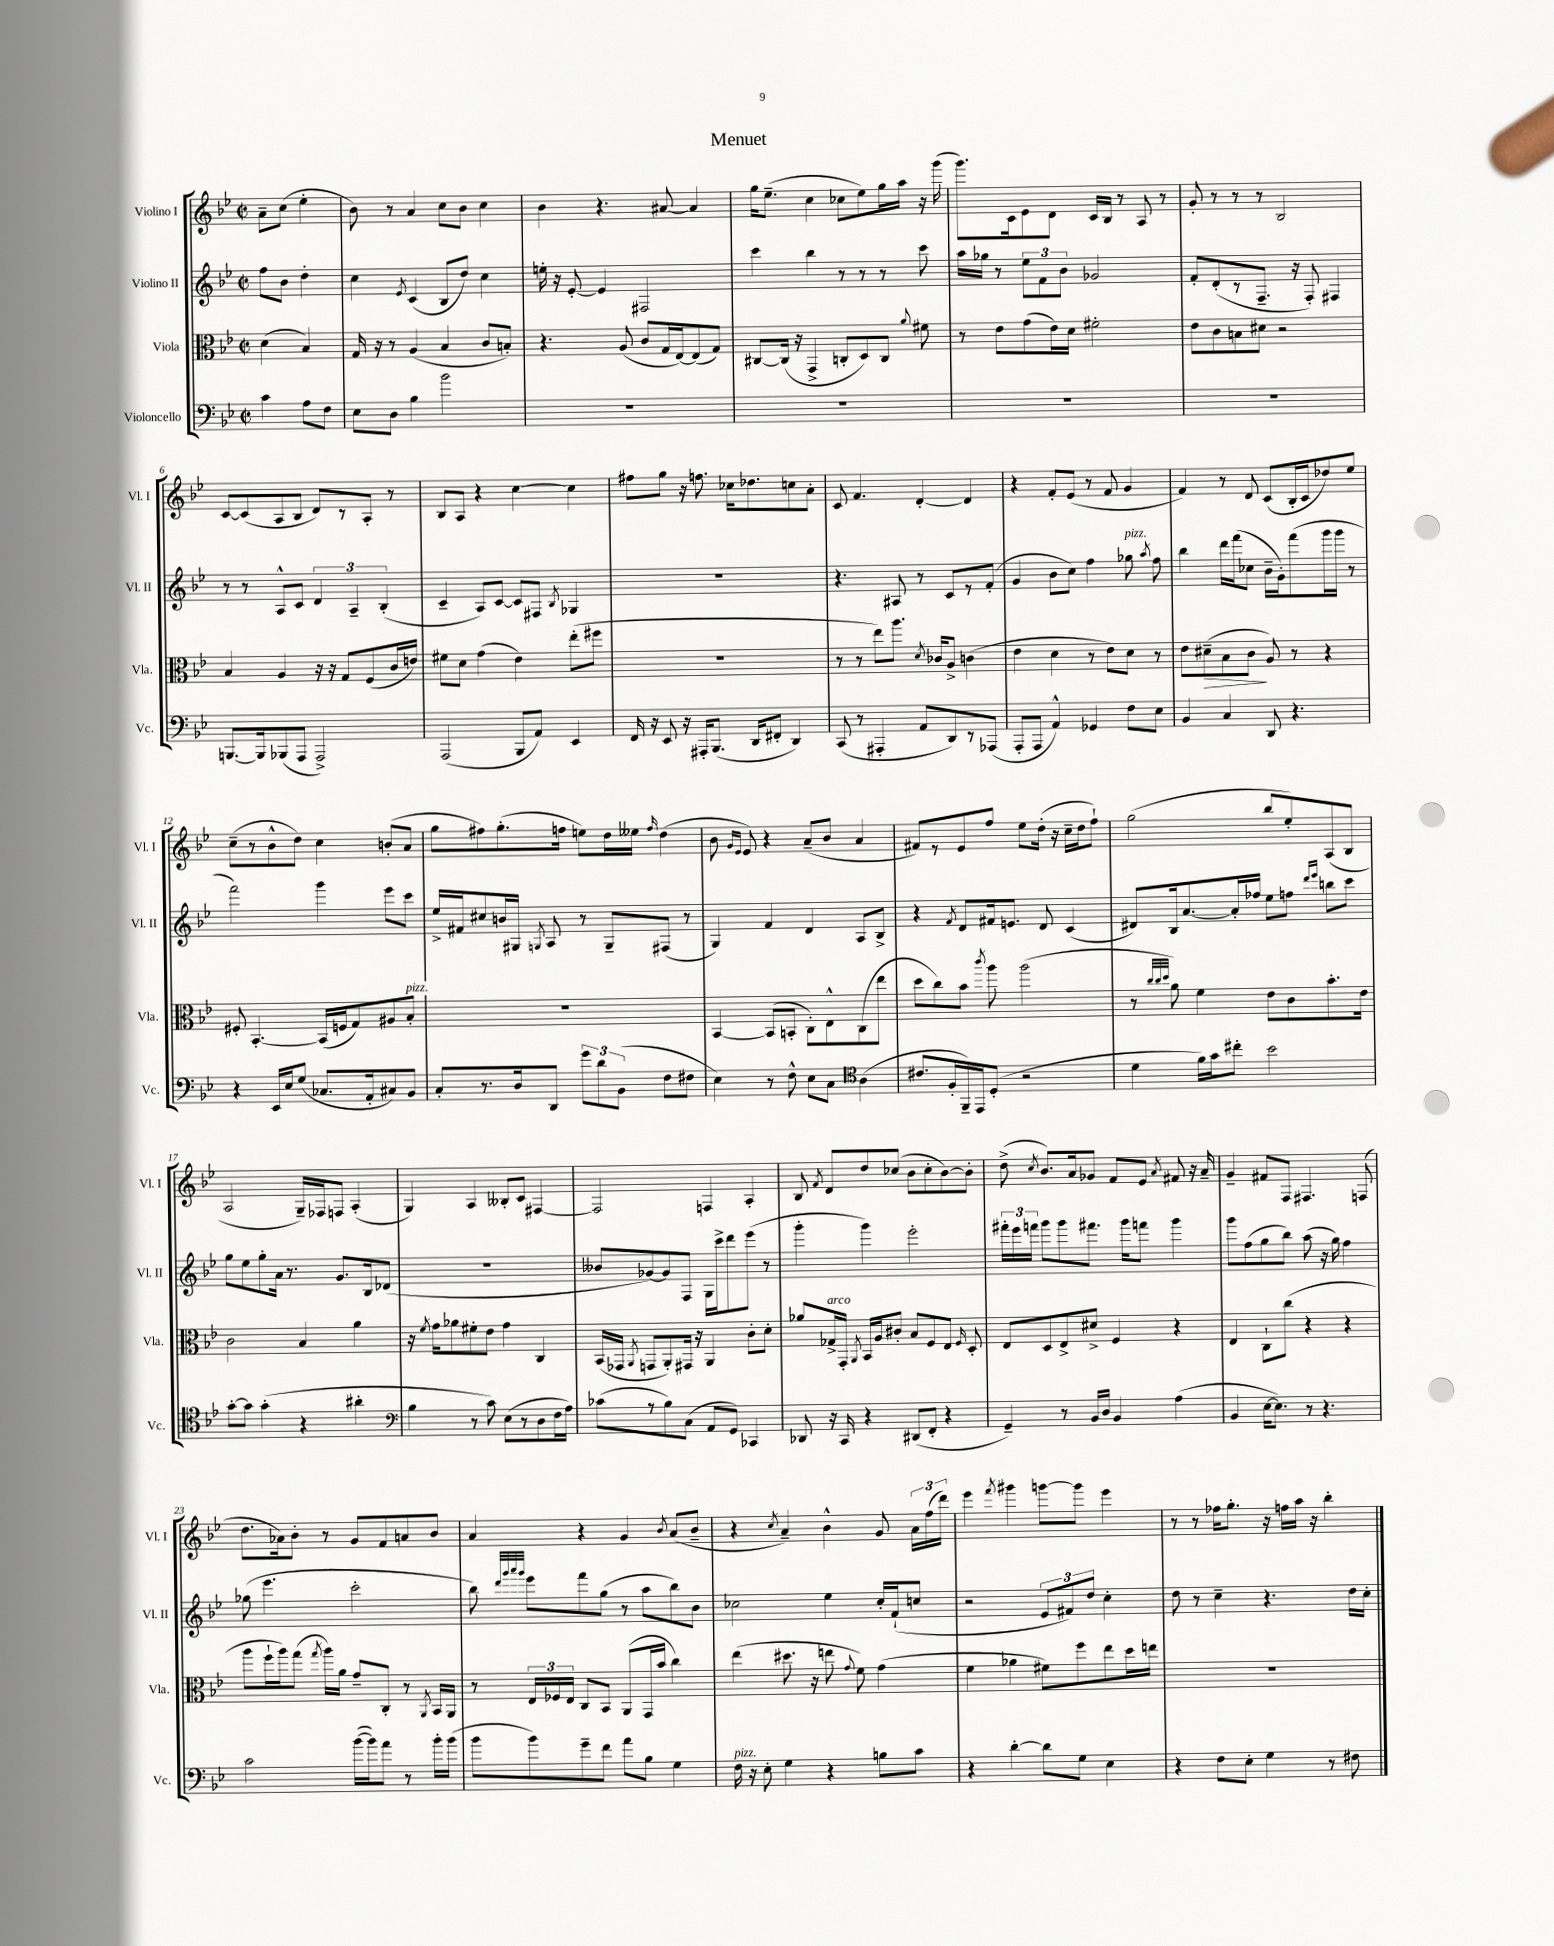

**kern	**kern	**kern	**kern
*staff4	*staff3	*staff2	*staff1
*clefF4	*clefC3	*clefG2	*clefG2
*k[b-e-]	*k[b-e-]	*k[b-e-]	*k[b-e-]
*M2/2	*M2/2	*M2/2	*M2/2
*met(c|)	*met(c|)	*met(c|)	*met(c|)
4c\	(4d\	8ff\L	8a~\L
.	.	8b-\J	(8cc\J
8A\L	4B-/)	4dd'\	4ee-'\
8F\J	.	.	.
=	=	=	=
8E-\L	16G/	4cc\	8b-\)
.	16r	.	.
8D\J	8r	.	8r
.	.	8qe-/	.
4B-\	(4A/	(4c/	4a/
2b-\	4B-/	8B-/L	8cc\L
.	.	8dd/J)	8b-\J
.	8c/L	4cc\	4cc\
.	8B'/J)	.	.
=	=	=	=
1r	4.r	16ee'\	4b-\
.	.	16r	.
.	.	[8e-'/	.
.	.	4e-/]	4.r
.	(8A/	.	.
.	8c/L	2F#/	.
.	16G/L	.	[8a#/
.	[16E-/J)	.	.
.	(8E-/]	.	4a#/]
.	8G/J)	.	.
=	=	=	=
1r	[8C#/L	4ccc\	16gg\LK
.	.	.	(8.ee-~\J
.	(16C#/]Jk	.	.
.	16r	.	.
.	4GG^/	4bb-\	4cc\
.	8C'/L	8r	8cc-\L
.	8D/)	8r	8ee-\)
.	8C/J	8r	16gg\L
.	.	.	16aa\JJ
.	8qqa/	.	.
.	8f#\	8ccc\	16r
.	.	.	(16ggg\
=	=	=	=
1r	8r	16aa\LL	8.ggg\L)
.	.	16gg-\JJ	.
.	8e-\L	8r	.
.	.	.	16c\k
.	(8g\	12ee-\L	8e-\
.	.	12f\	.
.	16e-\L)	.	8d\J
.	.	12b-\J	.
.	16d\JJ	.	.
.	2f#'\	2g-/	16c/LL
.	.	.	16B-/JJ
.	.	.	8r
.	.	.	8A/
.	.	.	8r
=	=	=	=
1r	8e-\L	8f'/L	8g'/
.	8c\	(8d'/	8r
.	8B\	8r	8r
.	8d#\J	8.F~/J	8r
.	2r	.	2B-/
.	.	16r	.
.	.	8F'/)	.
.	.	4F#/	.
=	=	=	=
[8.BBB/L	4B-/	8r	[8c/L
.	.	8r	(8c/]
16BBB/]k	.	.	.
(8BBB-/	4A/	8A^^/L	8A/
8AAA/J	.	8c/J	8B-/J
2AAA^/)	16r	6d/	8d/L)
.	16r	.	.
.	8G/L	.	8r
.	.	6A~/	.
.	(8F/	.	8A'/J
.	.	(6B-'/	.
.	16c/L	.	8r
.	16e/JJ)	.	.
=	=	=	=
(2AAA/	8f#\L	4c~/	8B-/L
.	8d\J	.	8A/J
.	(4g\	8A/L)	4r
.	.	[8c/J	.
8BBB-/L	4e-\)	8c/]L	[4cc\
8AA/J)	.	8F#/J	.
.	.	8qB-/	.
4EE-/	(8ee-'\L	4G-/	4cc\]
.	8ff#\J	.	.
=	=	=	=
16FF/	1r	1r	8ff#\L
16r	.	.	.
8EE-/	.	.	8gg\J
16r	.	.	16r
16AAA#'/LK	.	.	8.ff\
(8.BBB-/J	.	.	.
.	.	.	16cc-\LK
16DD/LK	.	.	8.dd-\
8FF#'/J	.	.	.
4DD/)	.	.	8cc\
.	.	.	8a'\J
=	=	=	=
(8CC/	8r	4.r	8c/
8r	8r	.	4.f/
4AAA#'/	8ee-\L)	.	.
.	8.aa\J	8A#/	.
8AA/L	.	8r	[4d'/
.	8qd/	.	.
.	16c-/LK	.	.
8DD/)	8A^/J	8c/L	.
8r	(4c\	8r	4d/]
(8AAA-/J	.	(8f'/J	.
=	=	=	=
8AAA'/L	4e-\	4g/	4r
8AAA/J	.	.	.
4AA^^/)	4d\	8b-\L	8f'/L
.	.	8cc\J)	(8e-/J
4GG-/	8r	4ff\	8r
.	8e-\L)	.	8f/
8F\L	8d\J	8gg-\	4g/
.	.	8qaa/	.
8E-\J	8r	8ff\	.
=	=	=	=
4BB-/	8e-\L	4bb-\	4f/)
.	(8d#~\	.	.
4C/	8B-\	16ddd\LL	8r
.	.	(16fff\J	.
.	8c\J	8cc-\J	8d/
8DD/	8A/)	16b-~\LL	(8c/L
.	.	16g'\J)	.
4.r	8r	(8fff\	16B-'/L
.	.	.	16c/J
.	4r	16ggg\L	8dd-/)
.	.	16ggg\JJ	.
.	.	8r	8ee-/J
=	=	=	=
4r	8F#'/	2fff\)	(8cc~\L
.	[4.BB-'/	.	8r
16EE-/LL	.	.	8b-^^\
16E-/J	.	.	.
(8G/J	.	.	8dd\J)
8.C-/L	(16BB-/]LL	4ggg\	4cc\
.	16F/J	.	.
.	8G/)	.	.
16AA'/k	.	.	.
8C#/)	8A#/	8eee-\L	(8b'/L
8BB-/J	8B-'/J	8ccc\J	8a/J
=	=	=	=
8C'/L	1r	16ee-^/LL	8gg\L
.	.	16f#/J	.
8.r	.	8cc#/	8ff#\)
.	.	16b/L	(8.gg'\
16D/k	.	16G#/JJ	.
.	.	8qG/	.
8DD/J	.	8A/	.
.	.	.	16ff\Jk
12g\L	.	8r	8ee\L)
12d\	.	.	.
.	.	8G~/L	16dd\L
(12BB-\J	.	.	.
.	.	.	16ee--\JJ
.	.	.	16qqff/
8F\L	.	(8F#/J	(4dd\
8F#\J	.	8r	.
=	=	=	=
4E-\)	[4BB-/	4G/)	8b-\
.	.	.	16qqg/LL
.	.	.	16qqe-/JJ
.	.	.	8e-/)
8r	(8BB-/]L	4f/	4r
8F^^\	8BB'/J	.	.
8E-\L	8C'\L)	4d/	(8a~/L
8C\J	8E-^^\	.	8b-/J
*clefC4	*	*	*
(4A\	(8C\	8A/L	4a/
.	8ee-\J	8B-^/J	.
=	=	=	=
8.c#/L	8dd\L	4r	8f#/L)
.	8cc\)	.	8r
16F'/L	.	.	.
.	.	8qf/	.
16FF~/)	8b-\J	8d/L	8e-/
16EE-/J	.	.	.
.	8qccc/	.	.
(8D'/J	8aa\	16f#/k	8ff/J
.	.	8.e/J	.
2r	(2aa\	.	8ee-\L
.	.	8d/	(16dd'\Jk
.	.	.	16r
.	.	(4c/	16cc~\LL
.	.	.	16dd\J
.	.	.	8ff`\J)
=	=	=	=
4d\	8r	8d#/L)	(2gg\
.	32qqcc/LLL	.	.
.	32qqcc/	.	.
.	32qqdd/JJJ	.	.
.	8a\)	16B-/k	.
.	.	[8.a/	.
16f\LL)	4f\	.	.
16g\J	.	.	.
8cc#'\J	.	16a'/]L	.
.	.	16ff-/JJ	.
2b-\	8e-\L	8ee-\L	8bb-/L
.	8c\	8ff\J	8ee-'/)
.	.	16qqddd/LL	.
.	.	16qqeee-/JJ	.
.	8.b-'\	8bb\L	(8A/
.	.	8ccc\J	8B-/J
.	16e-\Jk	.	.
=	=	=	=
[8g'\L	2c\	8gg\L	2A/
8g\]J	.	8ee-\	.
(4g'\	.	8gg'\	.
.	.	16a\Jk	.
.	.	8.r	.
4r	4B-/	.	16G~/LL)
.	.	.	16F-/J
.	.	8.g/L	8F/J
4a#'\	4a\	.	(4A'/
.	.	16B-/k	.
.	.	(8d-/J	.
=	=	=	=
*clefF4	*	*	*
4B-\	16r	1r	4G/)
.	8qf/	.	.
.	16g\LK	.	.
.	8a-\	.	.
8r	8f#'\	.	4A/
8c\)	8e-\J	.	.
(8E-\L	4g\	.	8B--'/L
8r	.	.	8c/J
8D\	4C/	.	[4F#/
16F\L	.	.	.
16A\JJ)	.	.	.
=	=	=	=
(8c-\L	(16BB-/LL	8b--/L	2F#/]
.	16GG-/JJ	.	.
.	8qAA/	.	.
8r	8GG/L	[8g-/)	.
8B-\)	8AA'/)	8g-/]	.
(8C\J	16GG#/Jk	8F/J	.
.	16r	.	.
8AA/L	4AA/	16G\LL	4F/
.	.	16ccc^\J	.
8GG/J)	.	8ddd\	.
4CC-/	8c'\L	(8eee-\J	4A'/
.	8d'\J	8r	.
=	=	=	=
8DD-/	8a-/L	4ggg'\	8B-/
.	.	.	8qf/
16r	16G-^/L	.	8d/L
16CC/	16GG'/JJ	.	.
.	8qAA/	.	.
4r	16BB-/LL	4ggg\)	8dd/
.	16A/J	.	.
.	8c#'/J	.	(8cc-/J
(8DD#/L	8B-/L	2eee-'\	8b-\L
8FF'/J	8F/	.	8cc-'\
4r	8E-/J	.	[8b-\)
.	16qqF/	.	.
.	8D'/	.	8b-'\]J
=	=	=	=
4GG~/)	8E-/L	24fff#'\LL	(8dd^\
.	.	24eee-\	.
.	.	24fff\JJ	.
.	.	.	8qcc/
.	8D/	8ggg\L	8.b-/L)
8r	8E-^/	8ggg\	.
.	.	.	16a/k
16BB-/LL	8d#^/J	8.fff#\J	8g-/J
16D/JJ	.	.	.
4BB-/	4F/	.	8f/L
.	.	16ggg\LK	.
.	.	8fff\J	8e-/J
.	.	.	8qa/
(4A\	4r	4ggg\	8f#/
.	.	.	16r
.	.	.	16a~/
=	=	=	=
4BB-/	4E-/	8ggg\L	4g~/
.	.	(8ff\	.
[16E-\LK	8C`\L	8gg\	8f#/L
8.E-\]J)	.	.	.
.	(8cc\J	8bb-\J)	8F/J
8r	4r	(8aa\	4.F#/
4.r	.	16r	.
.	.	16gg\)	.
.	4r	4ff\	.
.	.	.	(8F/
=	=	=	=
2c\	8aa\L	(8gg-\	8.dd\L
.	16ff`\L	4.eee-\	.
.	16aa\J)	.	16a-\k)
.	(8gg\J	.	8b-'\J
.	8qgg/	.	.
.	16aa\LL)	.	8r
.	16a\JJ	.	.
([16b-\LL	8g~/L	2ccc'\	8g/L
16b-\]J)	.	.	.
8a\J	8C'/J	.	8f/
8r	8r	.	8a/
.	8qAA/	.	.
16b-'\LL	16BB-/LL	.	8b-/J
(16b-\JJ	16AA/JJ	.	.
=	=	=	=
8b-\L	8r	8bb-\)	4a/
.	.	32qqddd/LLL	.
.	.	32qqggg/	.
.	.	32qqaaa/	.
.	.	32qqggg/JJJ	.
8b-\)	24E-/LL	8eee-\L	.
.	24F-/	.	.
.	24E-/JJ	.	.
8g~\	8C/L	8fff\	4r
8f\J	8BB-/J	(8gg\J	.
8a\L	(8AA/L	8r	4g/
8B-\J	16GG/L	8aa\L	.
.	16b-/JJ	.	.
.	.	.	8qb-/
4G\	4cc\)	8bb-\)	(8a/L
.	.	8b-\J	8b-~/J
=	=	=	=
16F\	(4ee-\	2cc-\	4r
16r	.	.	.
8E-'\	.	.	.
.	.	.	8qcc/
4G\	8.dd#\	.	4a~/)
.	16r	.	.
4r	8ee\	4ee-\	4b-^^\
.	8qqg/	.	.
.	8f\)	.	.
8B\L	(4g\	16cc-'/LL	8g/
.	.	(16f`/J	.
8c\J	.	8cc/J	24a\LL
.	.	.	(24ff\
.	.	.	24ddd\JJ)
=	=	=	=
4r	4f\	2r	4eee-\
.	.	.	8qfff/
[4d'\	4a-\	.	4ggg#\
8d\]L	8f#\L)	12e-/L	[8ggg\L
.	.	12f#/)	.
8G\J	8ff\	.	8ggg\]J
.	.	12dd/J	.
4E-\	8ee-\	4cc'\	4eee-\
.	16dd\L	.	.
.	16ee\JJ	.	.
=	=	=	=
4r	1r	8dd\	8r
.	.	8r	8r
8F\L	.	4cc~\	16ff-\LK
.	.	.	8.gg'\J
8E-'\J	.	.	.
4G\	.	4.r	16r
.	.	.	16ff\LL
.	.	.	16aa\JJ
.	.	.	16r
8r	.	.	4bb-'\
8F#\	.	16dd\LL	.
.	.	16cc'\JJ	.
==	==	==	==
*-	*-	*-	*-
